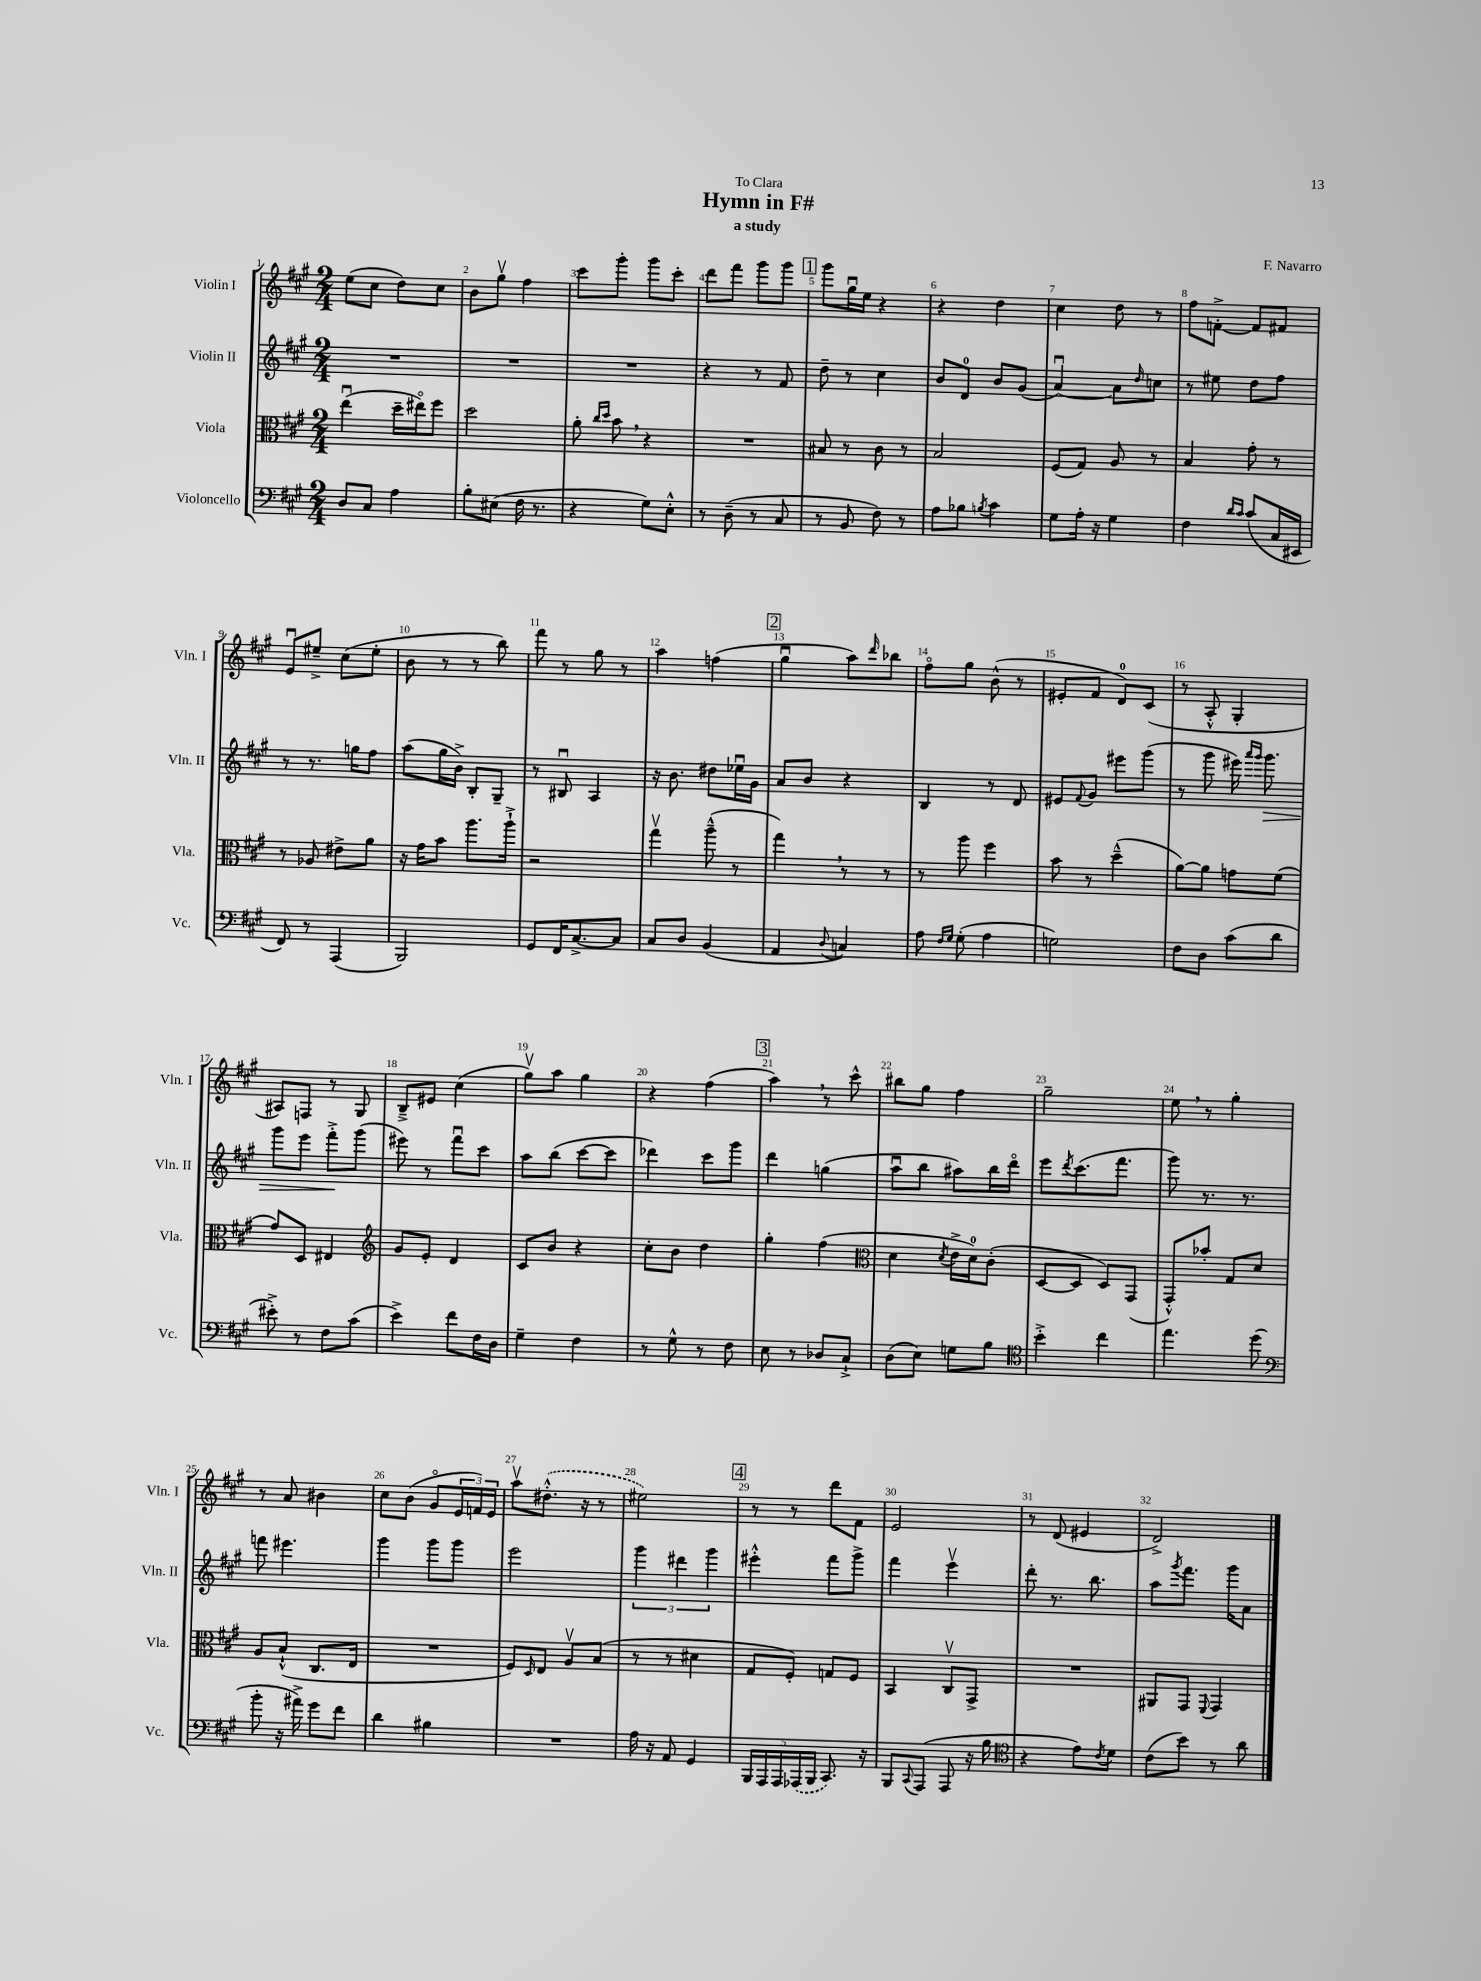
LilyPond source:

\header { title = "Hymn in F#" composer = "F. Navarro" subtitle = "a study" dedication = "To Clara" }
<<
\new StaffGroup <<
\new Staff = "s0" \with { instrumentName = "Violin I" shortInstrumentName = "Vln. I" } {
    \clef treble \key a \major \numericTimeSignature \time 2/4
    e''8( cis''8 d''8) cis''8 |
    b'8 gis''8\upbow fis''4 |
    cis'''8 gis'''8-. gis'''8 cis'''8-. |
    d'''8 fis'''8 gis'''8 gis'''8 |
    \mark \markup { \box "1" } gis'''8 gis''16\downbow e''16 r4 |
    r4 d''4 |
    cis''4 d''8 r8 |
    fis''8 f'8~-.-> f'8 fis'8 |
    e'8\downbow eis''8---> cis''8( eis''8-. |
    b'8 r8 r8 b''8) |
    fis'''8 r8 gis''8 r8 |
    a''4 f''4( |
    \mark \markup { \box "2" } gis''4\downbow a''8) \grace { d'''16 } bes''8 |
    fis''8\flageolet gis''8 b'8-^( r8 |
    eis'8-. fis'8 d'8-0) cis'8( |
    r8 a8-.-^ gis4-. |
    ais8) f8 r8 gis8 |
    b8---> eis'8 cis''4( |
    gis''8\upbow) a''8 gis''4 |
    r4 fis''4( |
    \mark \markup { \box "3" } a''4) \breathe r8 cis'''8-^ |
    bis''8 gis''8 fis''4 |
    gis''2-- |
    e''8 \breathe r8 gis''4-. |
    r8 a'8 bis'4 |
    cis''8 b'8( gis'8\flageolet \tuplet 3/2 { e'16 f'16) e'16 } |
    a''8\upbow \once \slurDashed dis''8.-.-^( r16 r8 |
    eis''2) |
    \mark \markup { \box "4" } r8 r8 d'''8 fis'8 |
    e'2 |
    r8 d'8( eis'4 |
    d'2->) \bar "|." |
}
\new Staff = "s1" \with { instrumentName = "Violin II" shortInstrumentName = "Vln. II" } {
    \clef treble \key a \major \numericTimeSignature \time 2/4
    R2 |
    R2 |
    R2 |
    r4 r8 fis'8 |
    \mark \markup { \box "1" } d''8-- r8 cis''4 |
    b'8 d'8-0 b'8 gis'8( |
    a'4~\downbow) a'8 \grace { d''16 } c''8 |
    r8 eis''8 d''8 fis''8 |
    r8 r8. g''16 fis''8 |
    a''8( gis''16 b'16->) b8-. gis8-- |
    r8 bis8\downbow a4 |
    r16 b'8. dis''8 ees''16\downbow gis'16 |
    \mark \markup { \box "2" } a'8 b'8 r4 |
    b4 r8 d'8 |
    eis'8 \appoggiatura { fis'8 } gis'8 eis'''8 gis'''8( |
    r8 gis'''8 eis'''16) \grace { a'''16 gis'''16 } gis'''8.\> |
    gis'''8 e'''8 fis'''8-.->\! gis'''8( |
    eis'''8) r8 fis'''8\downbow cis'''8 |
    a''8 b''8( cis'''8~ cis'''8 |
    des'''4) cis'''8 gis'''8 |
    \mark \markup { \box "3" } d'''4 g''4( |
    a''8\downbow b''8 ais''8) b''16 d'''16\flageolet |
    e'''8 \acciaccatura { d'''8 } cis'''8.( fis'''8. |
    gis'''8) r8. r8. |
    f'''8 eis'''4. |
    gis'''4 gis'''8 gis'''8 |
    e'''2 |
    \tuplet 3/2 { gis'''4 dis'''4 gis'''4 } |
    \mark \markup { \box "4" } eis'''4-.-^ fis'''8 gis'''8-> |
    fis'''4 e'''4\upbow |
    d'''8-. r8. b''8. |
    a''8 \acciaccatura { gis'''8 } fis'''8. gis'''16 a'8 \bar "|." |
}
\new Staff = "s2" \with { instrumentName = "Viola" shortInstrumentName = "Vla." } {
    \clef alto \key a \major \numericTimeSignature \time 2/4
    e''4\downbow( d''16-- eis''16\flageolet) fis''8 |
    d''2 |
    a'8-. \grace { cis''16 d''16 } b'8 \breathe r4 |
    R2 |
    \mark \markup { \box "1" } bis8 r8 cis'8 r8 |
    b2 |
    fis8( gis8) a8 r8 |
    b4 gis'8-. r8 |
    r8 aes8 eis'8-> a'8 |
    r16 gis'16 b'8 a''8. a''16-!-> |
    r2 |
    gis''4\upbow a''8---^( r8 |
    \mark \markup { \box "2" } gis''4) \breathe r8 r8 |
    r8 a''8 fis''4 |
    b'8 r8 d''4---^( |
    a'8~) a'8 g'8 fis'8( |
    gis'8) d8 eis4 |
    \clef treble gis'8 e'8-. d'4 |
    cis'8 b'8 r4 |
    cis''8-. b'8 d''4 |
    \mark \markup { \box "3" } gis''4-. fis''4( |
    \clef alto d'4 \acciaccatura { d'8 } e'16-> d'16-0) cis'8-.( |
    d8~ d8 d8) gis,8( |
    gis,8-.-^) bes'8-. gis8 d'8 |
    a8 b8-!-^( cis8. e16 |
    R2 |
    fis8) \grace { d16 } e8 a8\upbow b8( |
    r8 r8 dis'4 |
    \mark \markup { \box "4" } gis8 fis8-.) g8 fis8 |
    b,4 cis8\upbow gis,8-> |
    R2 |
    ais,8 gis,8 \appoggiatura { fis,8 } gis,4 \bar "|." |
}
\new Staff = "s3" \with { instrumentName = "Violoncello" shortInstrumentName = "Vc." } {
    \clef bass \key a \major \numericTimeSignature \time 2/4
    d8 cis8 a4 |
    b8-. eis8( fis16 r8. |
    r4 gis8) e8-.-^ |
    r8 d8--( r8 cis8 |
    \mark \markup { \box "1" } r8 b,8 fis8) r8 |
    a8 bes8 \acciaccatura { b8 } cis'4 |
    gis8 a16-. r16 gis4 |
    fis4 \grace { d'16 cis'16 } cis'8( cis16 eis,16 |
    fis,8) r8 a,,4( |
    b,,2) |
    gis,8 fis,16 cis8.~-> cis8 |
    cis8 d8 b,4( |
    \mark \markup { \box "2" } a,4 \appoggiatura { d8 } c4) |
    a8 \grace { fis16 gis16 } gis8-.( a4 |
    g2) |
    fis8 d8 cis'8( d'8 |
    eis'8-.->) r8 fis8 cis'8( |
    e'4->) fis'8 fis16 d16 |
    gis4-- fis4 |
    r8 gis8-^ r8 fis8 |
    \mark \markup { \box "3" } e8 r8 des8 cis8-!-> |
    d8( e8) g8 b8 |
    \clef tenor b'4-.-> cis''4 |
    e''4. d''8( |
    \clef bass b'8-. r16 ais'16->) gis'8 fis'8 |
    d'4 bis4 |
    R2 |
    a16 r16 a,8 gis,4 |
    \mark \markup { \box "4" } \tuplet 5/4 { b,,16 a,,16 a,,16 \once \slurDashed aes,,16( b,,16 } cis,8.) r16 |
    b,,8 \appoggiatura { cis,8 } a,,8( a,,8 r16 b16 |
    \clef tenor r4 e'8) \acciaccatura { cis'8 } d'8 |
    cis'8( b'8) r8 a'8 \bar "|." |
}
>>
>>
\layout { \context { \Score \override BarNumber.break-visibility = ##(#f #t #t) barNumberVisibility = #all-bar-numbers-visible } }
